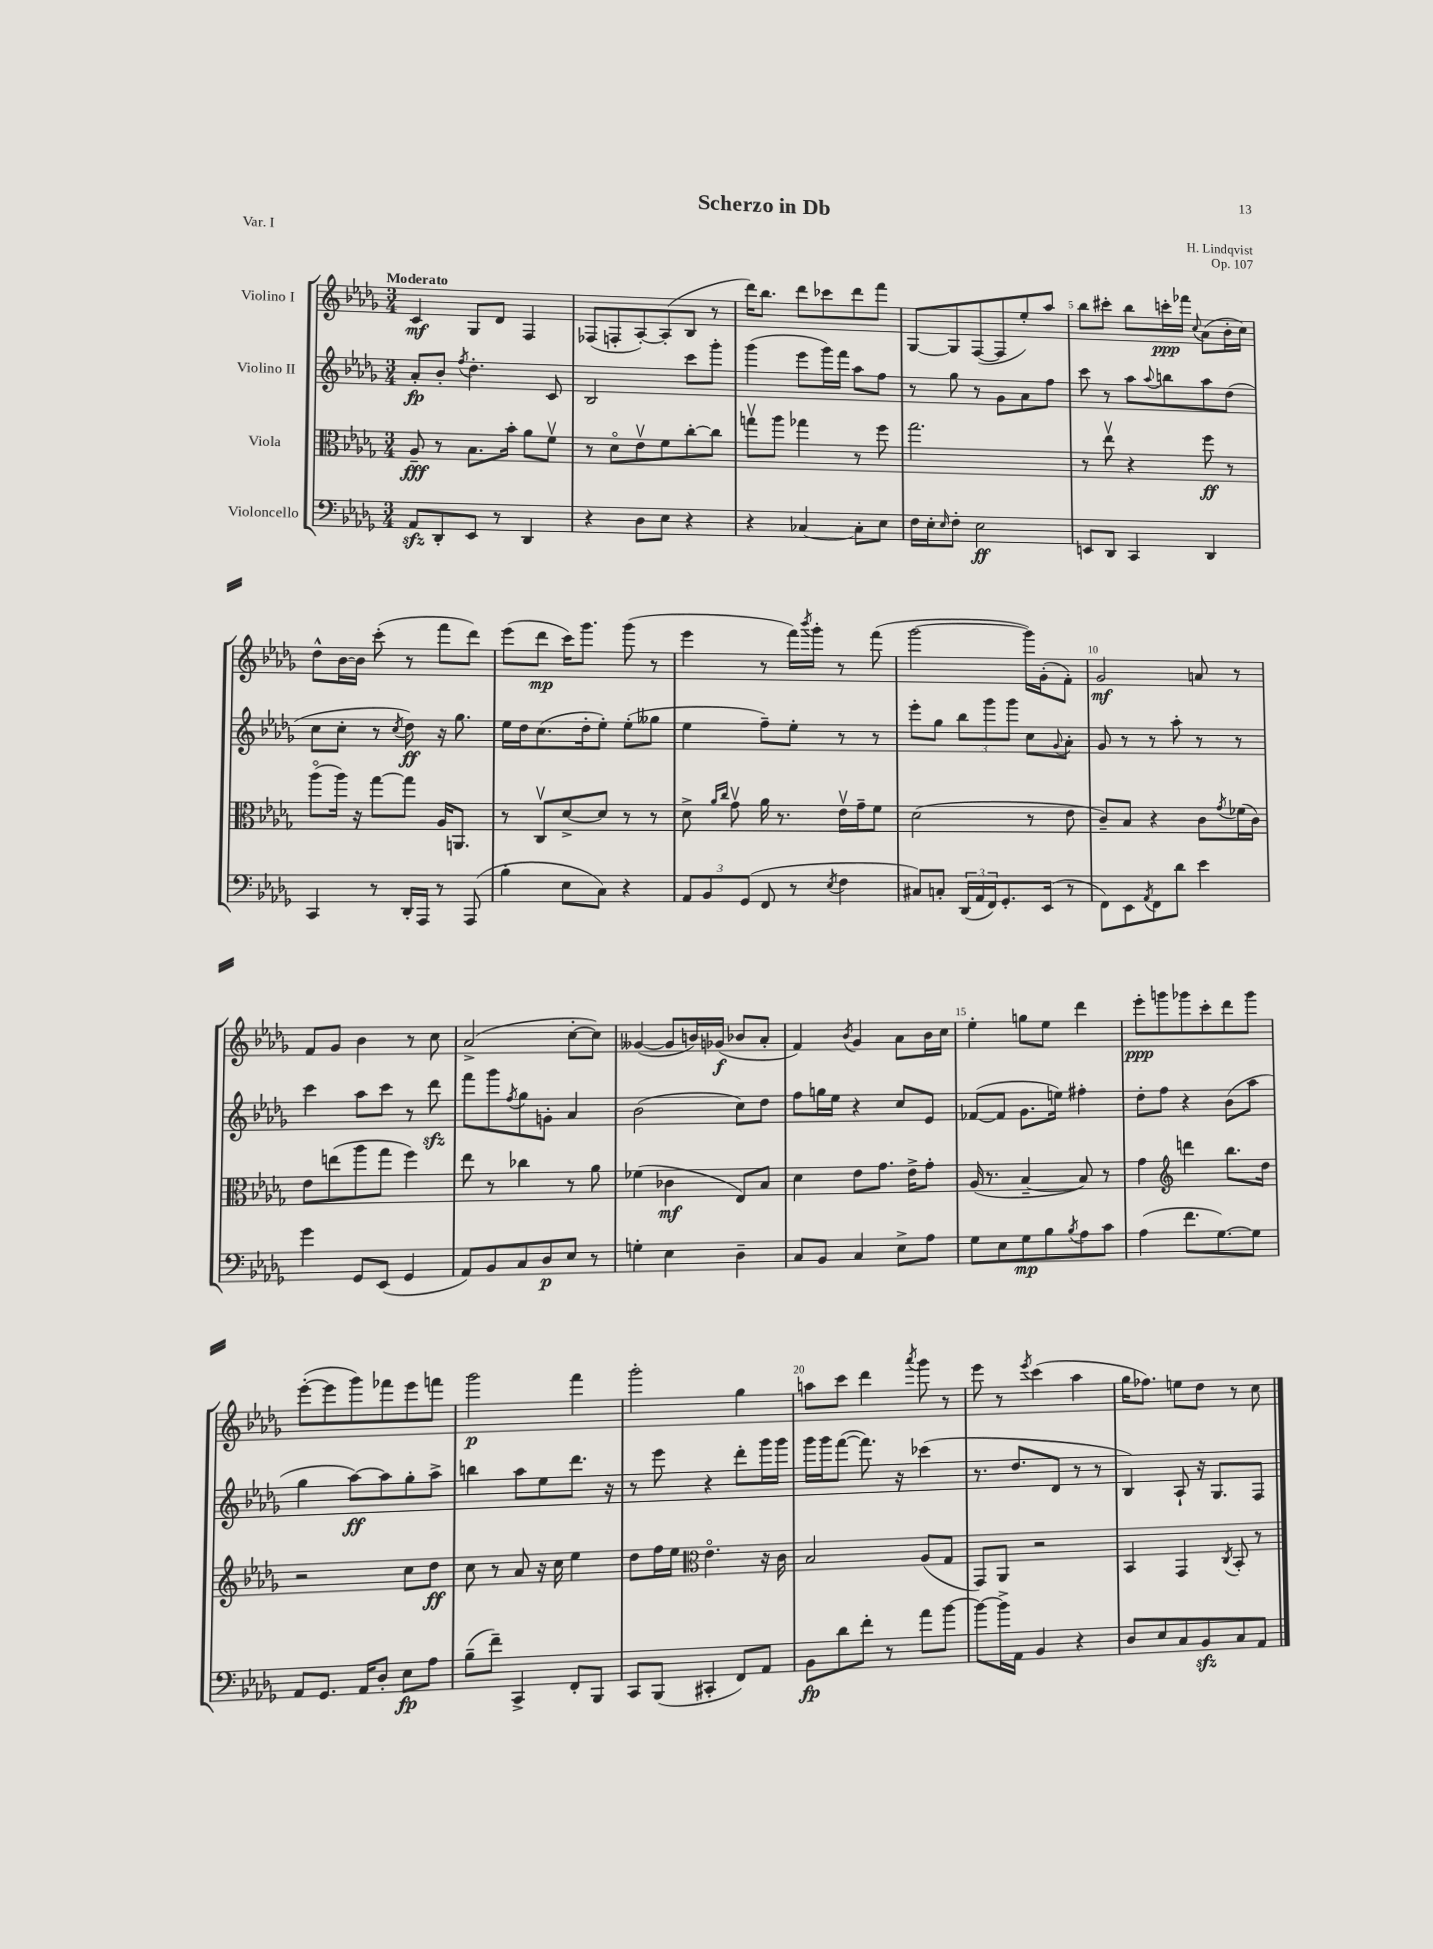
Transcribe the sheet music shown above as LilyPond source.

\header { title = "Scherzo in Db" composer = "H. Lindqvist" opus = "Op. 107" piece = "Var. I" }
<<
\new StaffGroup <<
\new Staff = "s0" \with { instrumentName = "Violino I" } {
    \clef treble \key des \major \numericTimeSignature \time 3/4 \tempo "Moderato"
    c'4\mf ges8 des'8 f4 |
    fes8( f8-. aes8~-.) aes8-.( bes8 r8 |
    des'''16) bes''8. des'''8 ces'''8 des'''8 f'''8 |
    ges8~ ges8 f8~( f8 ees''8-.) aes''8 |
    bes''8 cis'''8-. bes''8 c'''16-.\ppp fes'''16 \appoggiatura { c''8 } aes'8( bes'16-. c''16) |
    des''8-^ bes'16~ bes'16 c'''8-.( r8 f'''8 des'''8) |
    ees'''8( des'''8\mp c'''16) ges'''8. ges'''8( r8 |
    ees'''4 r8 f'''16) \acciaccatura { bes'''8 } ges'''16-. r8 f'''8( |
    ges'''2~ ges'''16) ges'16-.( f'8-.) |
    ges'2\mf a'8 r8 |
    f'8 ges'8 bes'4 r8 c''8 |
    aes'2->( c''8~-. c''8) |
    geses'4~( geses'8 b'16) ges'16\f( bes'8 aes'8-. |
    f'4) \acciaccatura { bes'8 } ges'4 aes'8 bes'16 c''16 |
    ees''4-. g''8 ees''8 des'''4 |
    ees'''8-.\ppp g'''8 ges'''8 c'''8-. des'''8 ges'''8 |
    ees'''8~-.( ees'''8 ges'''8) fes'''8 ees'''8 f'''8 |
    ges'''2\p f'''4 |
    ges'''2-. ges''4 |
    a''8 c'''8 des'''4 \acciaccatura { aes'''8 } ges'''8 r8 |
    ees'''8 r8 \acciaccatura { ees'''8 } c'''4( aes''4 |
    ges''16 fes''8.) e''8 des''8 r8 c''8 \bar "|." |
}
\new Staff = "s1" \with { instrumentName = "Violino II" } {
    \clef treble \key des \major \numericTimeSignature \time 3/4
    aes'8-.\fp bes'8-. \acciaccatura { f''8 } des''4.-. c'8 |
    bes2 c'''8 ges'''8-. |
    ges'''4( ees'''8 ges'''16) f'''16 aes''8 f''8 |
    r8 ges''8 r8 ges'8 aes'8 f''8 |
    c'''8 r8 aes''8 \appoggiatura { aes''8 } b''8 aes''8 des''8( |
    c''8 c''8-. r8 \acciaccatura { c''8 } des''8\ff) r16 ges''8. |
    ees''16 des''16 c''8.( des''16-. ees''8-.) ees''8-.( geses''8 |
    ees''4 f''8--) ees''8-. r8 r8 |
    ees'''8-. ges''8 \tuplet 3/2 { bes''8 ges'''8 ges'''8 } c''8 \appoggiatura { ges'8 } aes'8-. |
    ges'8 r8 r8 aes''8-. r8 r8 |
    c'''4 aes''8 c'''8 r8 des'''8\sfz |
    f'''8 ges'''8 \acciaccatura { f''8 } ges''8 g'8-. aes'4 |
    bes'2( c''8) des''8 |
    f''8 g''16 ees''16 r4 c''8 ees'8 |
    fes'8~( fes'8 ges'8. e''16) fis''4-. |
    des''8-. f''8 r4 bes'8( aes''8 |
    ges''4 aes''8~\ff) aes''8 ges''8-. aes''8-> |
    b''4 aes''8 ees''8 des'''8. r16 |
    r8 ees'''8 r4 des'''8-. ges'''16 ges'''16 |
    ges'''16 ges'''16 f'''8~( f'''8.) r16 ces'''4( |
    r8. des''8. des'8 r8 r8 |
    bes4) aes8-! r16 ges8. f8 \bar "|." |
}
\new Staff = "s2" \with { instrumentName = "Viola" } {
    \clef alto \key des \major \numericTimeSignature \time 3/4
    aes8--\fff r8 bes8. bes'16-. aes'8 f'8\upbow |
    r8 des'8\flageolet ees'8\upbow f'8 c''8~-. c''8 |
    g''8\upbow aes''8 ges''4 r8 f''8 |
    ges''2. |
    r8 ees''8\upbow r4 f''8\ff r8 |
    aes''8\flageolet( aes''16) r16 ges''8~ ges''8 aes16 a,8. |
    r8 c8\upbow des'8~-> des'8 r8 r8 |
    des'8-> \grace { aes'16 c''16 } ges'8\upbow aes'16 r8. ees'16\upbow ges'16-- f'8 |
    des'2( r8 ees'8 |
    c'8--) bes8 r4 c'8 \acciaccatura { ges'8 } fes'16( c'16) |
    ees'8 e''8( aes''8 ges''8 f''4) |
    ees''8 r8 ces''4 r8 aes'8 |
    fes'4( ces'4\mf ees8) bes8 |
    des'4 ees'8 ges'8. ees'16-> ges'8-. |
    aes16( r8. bes4~-- bes8) r8 |
    ges'4 \clef treble d'''4 bes''8. des''16 |
    r2 c''8 des''8\ff |
    c''8 r8 aes'8 r16 c''16 ees''4 |
    des''8 f''16 ees''16 \clef alto ees'4.\flageolet r16 c'16 |
    bes2 aes8( ges8 |
    ges,8) aes,8 r2 |
    bes,4 ges,4 \acciaccatura { c8 } bes,8-. r8 \bar "|." |
}
\new Staff = "s3" \with { instrumentName = "Violoncello" } {
    \clef bass \key des \major \numericTimeSignature \time 3/4
    aes,8\sfz des,8-. ees,8 r8 des,4 |
    r4 des8 ees8 r4 |
    r4 ces4~ ces8-. ees8 |
    f16 ees16-. \grace { ees16 } f8-. ees2\ff |
    e,8 des,8 c,4 des,4 |
    c,4 r8 des,16-. aes,,16 r8 aes,,8( |
    bes4-. ees8 c8) r4 |
    \tuplet 3/2 { aes,8 bes,8 ges,8( } f,8 r8 \acciaccatura { ees8 } f4 |
    cis8) c8-. \tuplet 3/2 { des,16( aes,16 f,16) } ges,8.-. ees,16( r8 |
    f,8) ees,8 \acciaccatura { aes,8 } f,8 des'8 ees'4 |
    ges'4 ges,8 ees,8( ges,4 |
    aes,8) bes,8 c8 des8\p ees8 r8 |
    g4-. ees4 des4-- |
    c8 bes,8 c4 ees8-> aes8 |
    ges8 ees8 ges8\mp bes8 \acciaccatura { bes8 } aes8 c'8 |
    aes4( f'8. ges8.~) ges8 |
    aes,8 ges,8. aes,16 des8-. ees8\fp aes8 |
    bes8--( f'8--) c,4-> f,8-. bes,,8 |
    c,8 bes,,8( cis,4-. f,8) aes,8 |
    bes,8\fp des'8 f'8-. r8 aes'8 bes'8~ |
    bes'8~ bes'16-> aes,16 bes,4 r4 |
    des8 ees8 c8 bes,8\sfz c8 aes,8 \bar "|." |
}
>>
>>
\layout { \context { \Score \override BarNumber.break-visibility = ##(#f #t #t) barNumberVisibility = #(every-nth-bar-number-visible 5) } }
